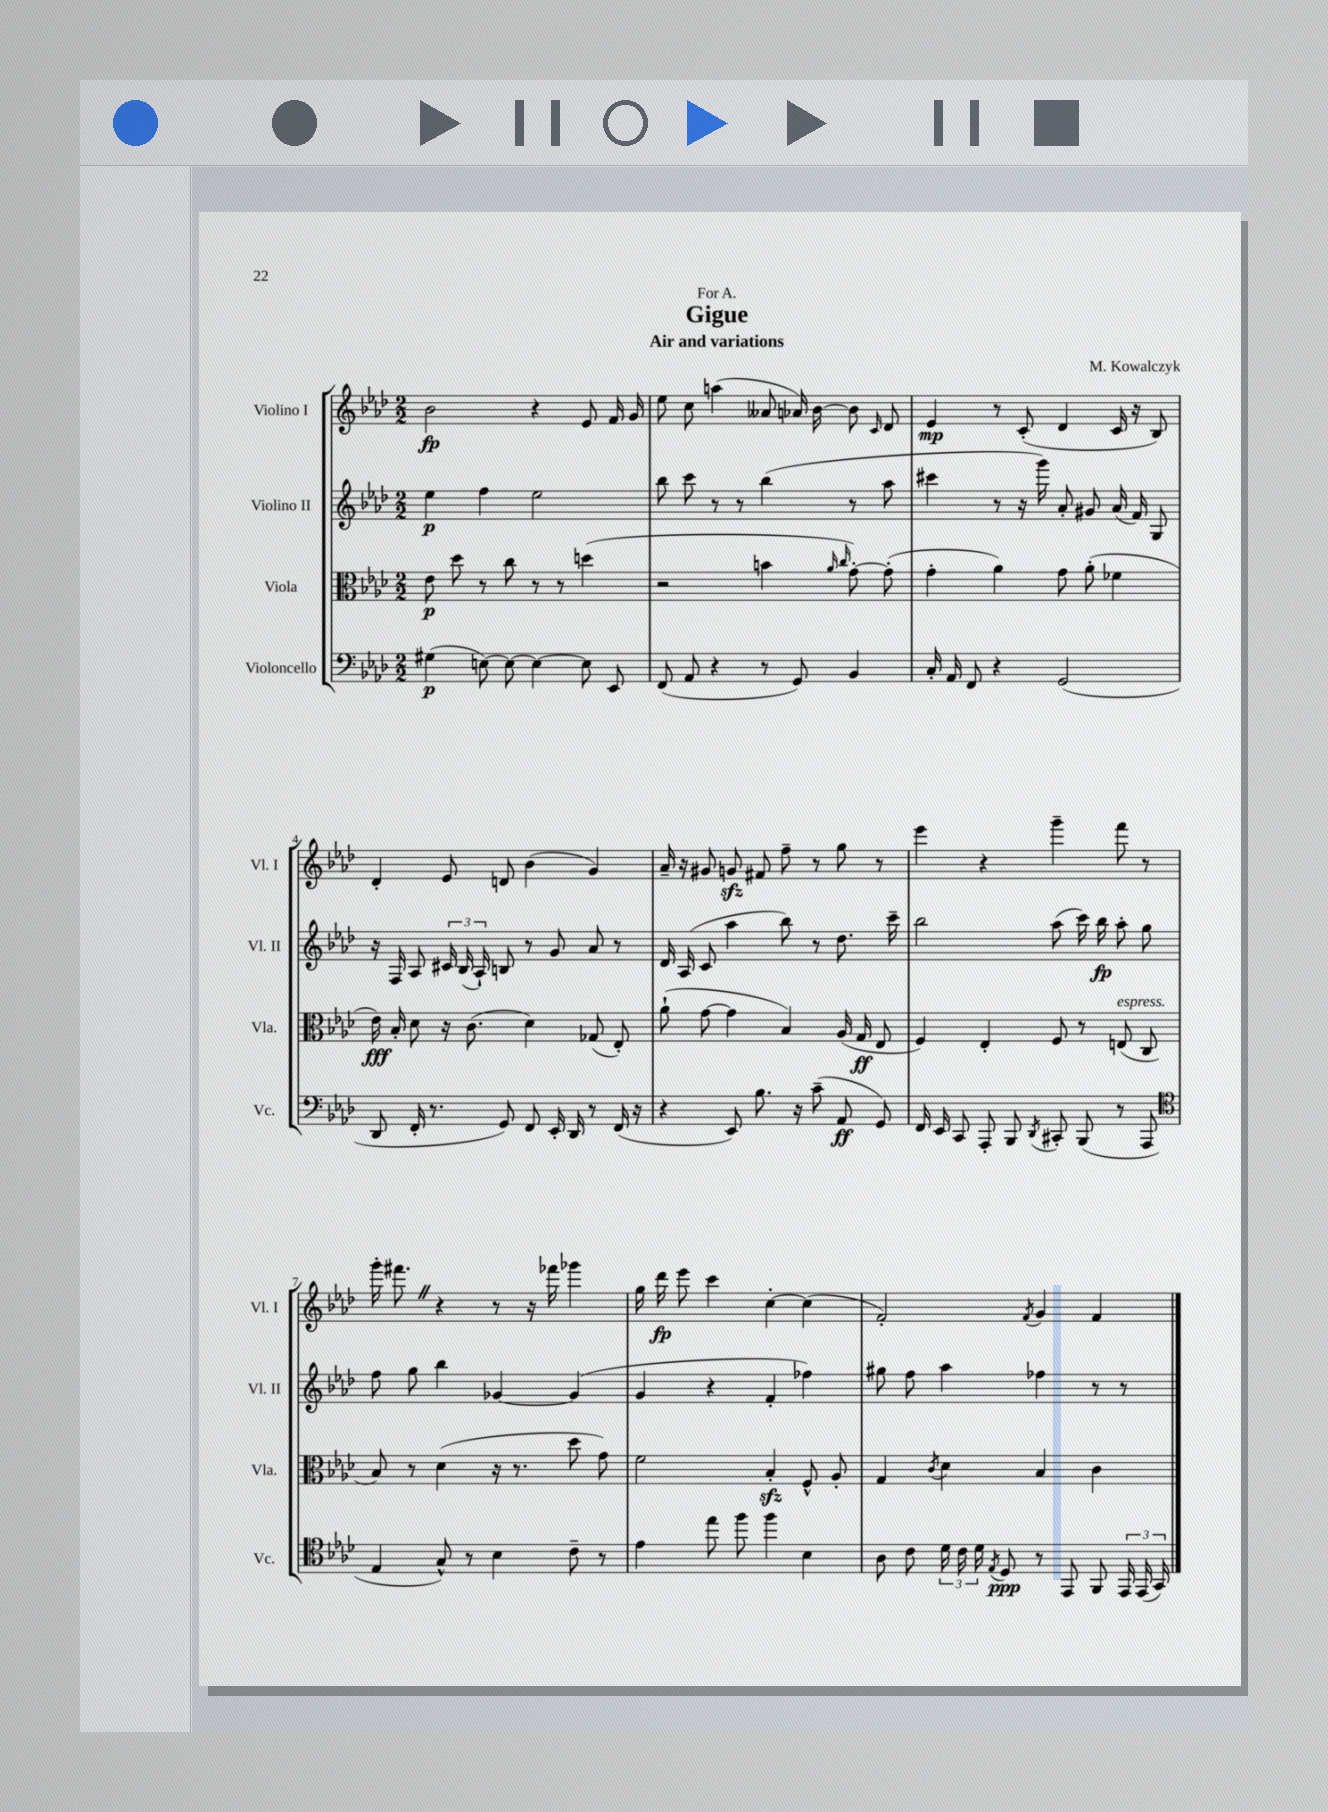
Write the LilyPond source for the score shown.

\header { title = "Gigue" composer = "M. Kowalczyk" subtitle = "Air and variations" dedication = "For A." }
<<
\new StaffGroup <<
\new Staff = "s0" \with { instrumentName = "Violino I" shortInstrumentName = "Vl. I" } {
    \clef treble \key aes \major \numericTimeSignature \time 2/2
    \autoBeamOff bes'2\fp r4 ees'8 f'16 g'16 |
    ees''8 c''8 a''4( aeses'8 aes'16) bes'16~ bes'8 \grace { c'16 } des'8 |
    ees'4\mp r8 c'8-.( des'4 c'16 r16 bes8) |
    des'4-. ees'8 d'8 bes'4( g'4) |
    aes'16-- r16 gis'8 g'8\sfz fis'8 f''8-- r8 g''8 r8 |
    ees'''4 r4 g'''4-- f'''8 r8 |
    g'''16-. fis'''8. \once \override BreathingSign.text = \markup { \musicglyph "scripts.caesura.straight" } \breathe r4 r8 r16 fes'''16 ges'''4 |
    g''16 des'''16\fp ees'''8 c'''4 c''4~-. c''4( |
    f'2-.) \acciaccatura { f'8 } g'4 f'4 \bar "|." |
}
\new Staff = "s1" \with { instrumentName = "Violino II" shortInstrumentName = "Vl. II" } {
    \clef treble \key aes \major \numericTimeSignature \time 2/2
    \autoBeamOff ees''4\p f''4 ees''2 |
    bes''8 c'''8 r8 r8 bes''4( r8 aes''8 |
    cis'''4 r8 r16 g'''16) aes'8-. gis'8 aes'16( f'16) g8 |
    r16 f16 aes8 \tuplet 3/2 { cis'16 bes16( aes16-!) } b8 r8 g'8 aes'8 r8 |
    des'16 aes16( c'8 aes''4 bes''8) r8 des''8. c'''16-- |
    bes''2 aes''8( c'''16) bes''16\fp aes''8-. g''8 |
    f''8 g''8 bes''4 ges'4~ ges'4( |
    g'4 r4 f'4-. fes''4) |
    gis''8 f''8 aes''4 fes''4 r8 r8 \bar "|." |
}
\new Staff = "s2" \with { instrumentName = "Viola" shortInstrumentName = "Vla." } {
    \clef alto \key aes \major \numericTimeSignature \time 2/2
    \autoBeamOff ees'8\p des''8 r8 c''8 r8 r8 d''4( |
    r2 b'4 \grace { aes'16 c''16 } g'8~-.) g'8-.( |
    g'4-. aes'4) g'8 aes'8-.( fes'4 |
    ees'16\fff) bes16-. des'8 r16 c'8.( des'4) ges8( ees8-.) |
    aes'8-!( g'8~ g'4 bes4) aes16( g16\ff ees8 |
    f4) ees4-. f8 r8 e8^\markup { \italic "espress." }( c8 |
    bes8) r8 des'4( r16 r8. des''8 g'8) |
    f'2 bes4-.\sfz f8-^ aes8-. |
    g4 \acciaccatura { c'8 } des'4 bes4 c'4 \bar "|." |
}
\new Staff = "s3" \with { instrumentName = "Violoncello" shortInstrumentName = "Vc." } {
    \clef bass \key aes \major \numericTimeSignature \time 2/2
    \autoBeamOff gis4\p( e8~) e8~ e4~ e8 ees,8 |
    f,8( aes,8 r4 r8 g,8) bes,4 |
    c16-. aes,16 f,8 r4 g,2( |
    des,8 f,16-. r8. g,8) f,8 ees,16-. des,16 r8 f,16( r16 |
    r4 ees,8) bes8. r16 c'8--( aes,8\ff g,8) |
    f,16 ees,16 c,8 aes,,8-. bes,,8 \acciaccatura { des,8 } cis,8-. bes,,8( r8 aes,,8 |
    \clef tenor ees4 g8-^) r8 bes4 c'8-- r8 |
    ees'4 ees''8 f''8 f''4 bes4 |
    aes8 c'8 \tuplet 3/2 { des'16 c'16 des'16 } \acciaccatura { ees8 } des8\ppp r8 ees,8 f,8 \tuplet 3/2 { ees,16 ees,16( g,16) } \bar "|." |
}
>>
>>
